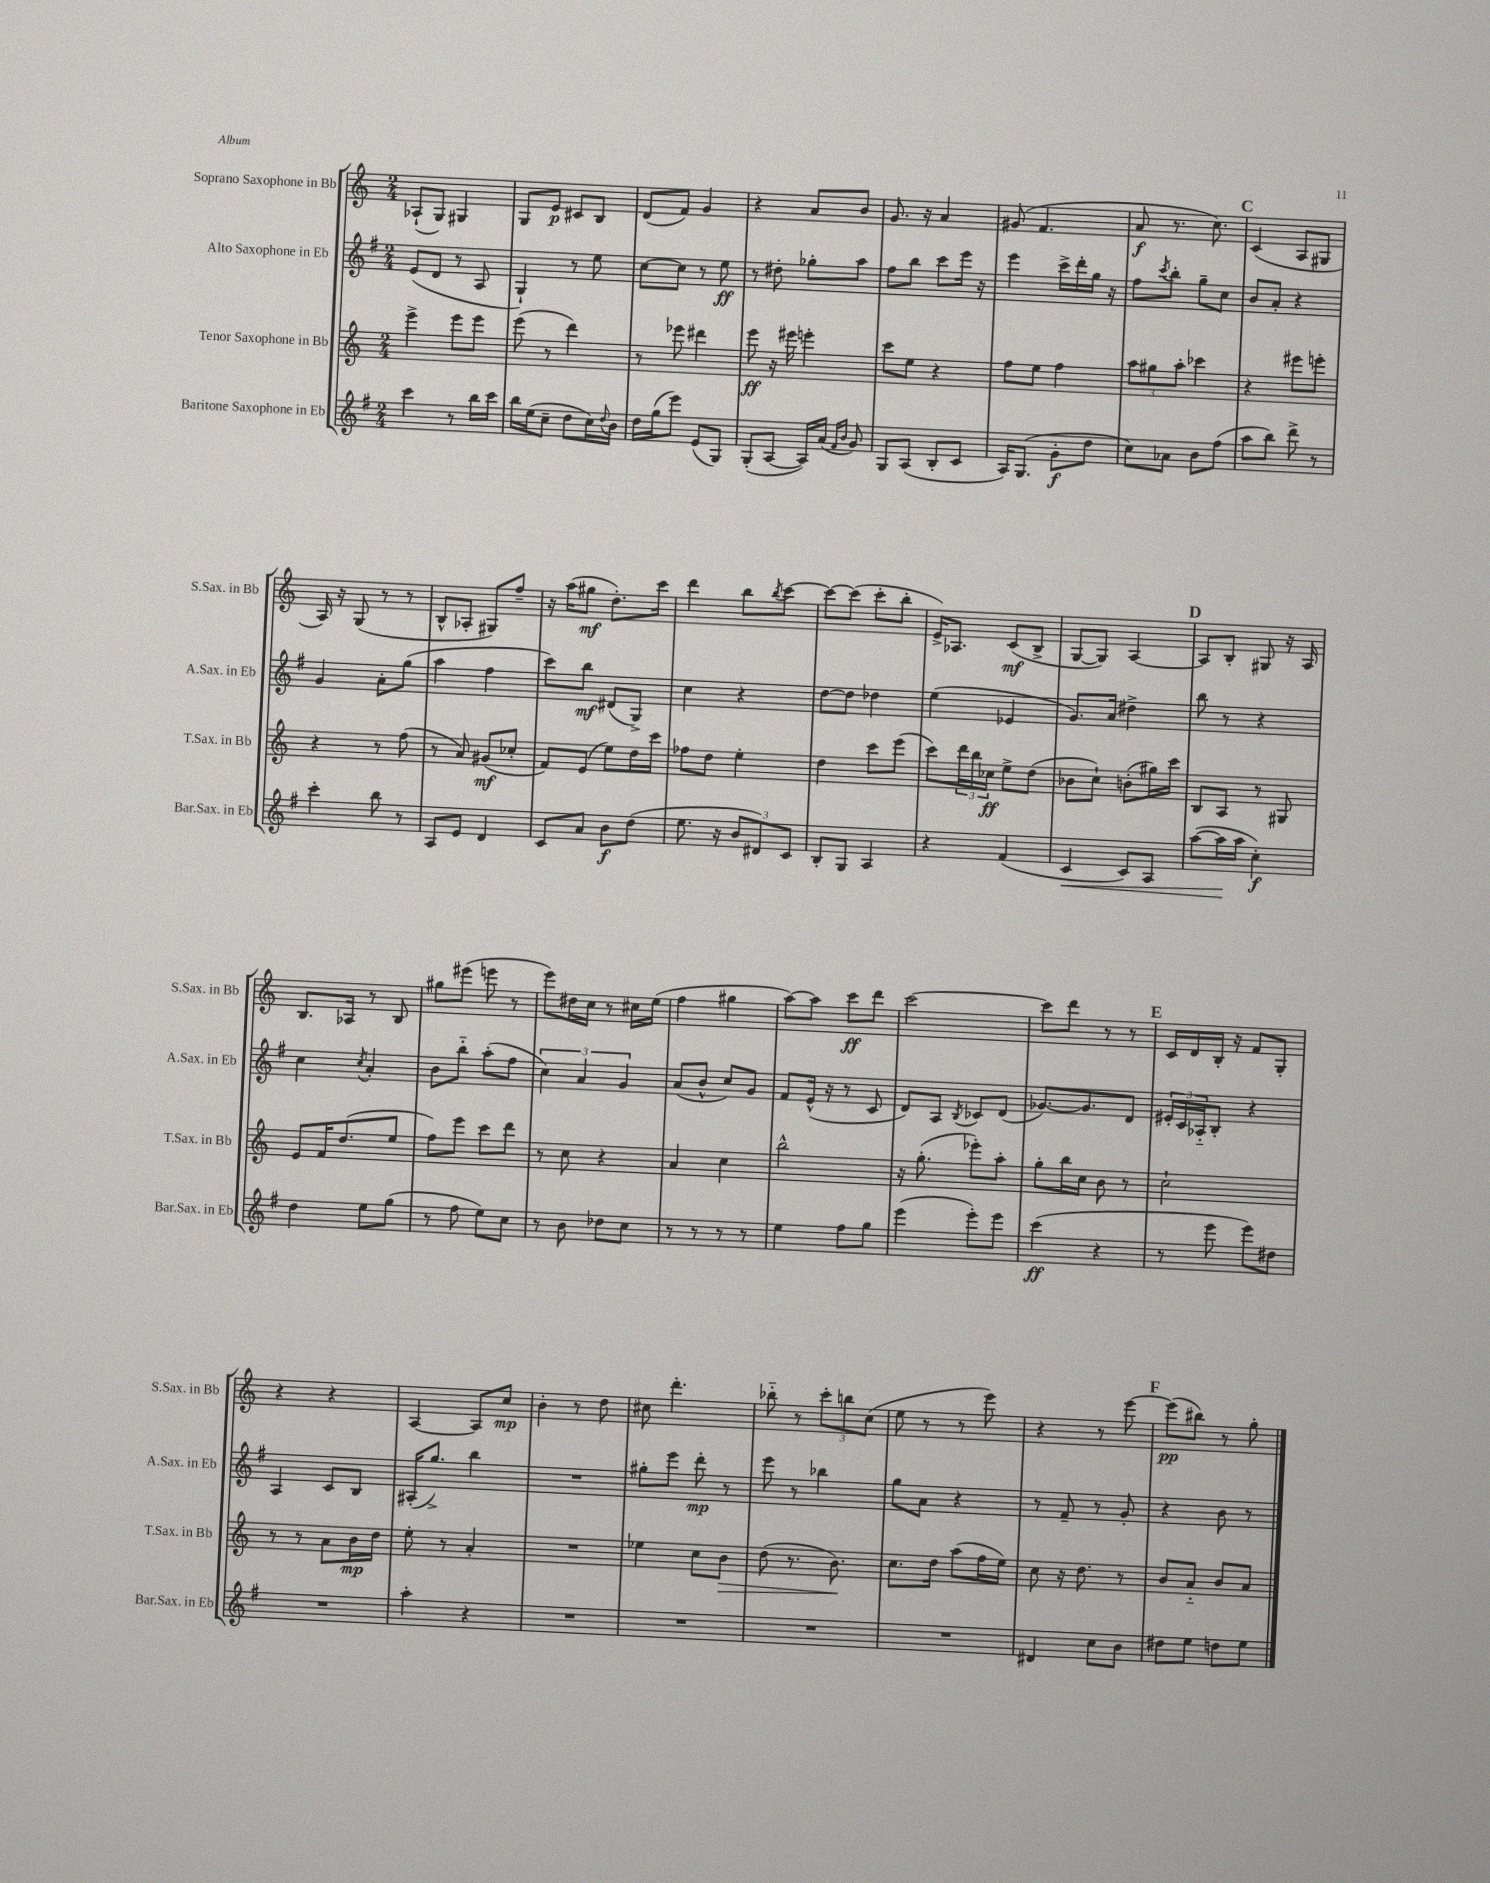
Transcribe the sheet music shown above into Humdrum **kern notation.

**kern	**kern	**kern	**kern
*staff4	*staff3	*staff2	*staff1
*clefG2	*clefG2	*clefG2	*clefG2
*k[f#]	*k[]	*k[f#]	*k[]
*M2/4	*M2/4	*M2/4	*M2/4
4ccc\	4eee^\	(8e/L	(8A-`/L
.	.	8d/J	8G/J)
8r	8eee\L	8r	4G#/
16bb\LL	8eee\J	8A/	.
16ccc\JJ	.	.	.
=	=	=	=
16bb\LL	(8eee\	4G`/)	8G/L
(16ee\J	.	.	.
8cc~\J	8r	.	8e/J
8dd\L	4ddd\)	8r	8c#/L
16cc\L)	.	8ee\	8B/J
8qqdd/	.	.	.
16b\JJ	.	.	.
=	=	=	=
16dd\LL	8r	[8cc\L	(8d/L
(16gg\J	.	.	.
8eee\J)	8eee-\	8cc\]J	8f/J)
(8e/L	4ddd#\	8r	4g/
8G/J)	.	8ee\	.
=	=	=	=
(8G'/L	8eee\	8r	4r
[8A/J	16r	8dd#'\	.
.	16eee#\	.	.
16A/]LL)	4eee'\	8gg-'\L	8a/L
(16a/JJ	.	.	.
16qqf#/LL	.	.	.
16qqb/JJ	.	.	.
8g/)	.	8aa\J	8b/J
=	=	=	=
8G/L	8ccc\L	8ff#\L	8.g/
(8A/J	8ee\J	8bb\J	.
.	.	.	16r
8B'/L	4r	8ccc\L	4a/
8c/J	.	16eee\Jk	.
.	.	16r	.
=	=	=	=
16A/LK)	8ff\L	4eee\	(8g#/
(8.G/J	.	.	.
.	8ee\J	.	4.f/
8g'\L	4ff\	16ccc^\LL	.
.	.	16ddd'\	.
8dd\J	.	16gg\JJ	.
.	.	16r	.
=	=	=	=
8cc\L)	12aa\L	8ff#\L	8a/
.	12gg#\	.	.
.	.	8qccc/	.
8a-\J	.	8bb'\J	8.r
.	12aa'\J	.	.
8b\L	4ccc-\	8gg~\L	.
.	.	.	8.cc\)
(8ff#\J	.	8cc\J	.
=	=	=	=
8aa\L	4r	8b/L	(4c/
8bb\J)	.	8a'/J	.
8ddd^\	8eee#\L	4r	8A/L
8r	8eee'\J	.	8G#/J
=	=	=	=
4ccc'\	4r	4g/	16A/)
.	.	.	16r
.	.	.	(8G/
8bb\	8r	8a'\L	8r
8r	(8ff\	(8gg\J	8r
=	=	=	=
8A/L	8r	4aa\	8B^^/L
8e/J	8a/)	.	8A-'/J
4d/	(8g#/L	4ff#\	8G#/L)
.	8cc-'/J	.	8ff~/J
=	=	=	=
8c/L	8f/L)	8ccc\L)	16r
.	.	.	(16aa\LK
8a/J	(8e/J	8bb\J	8gg#\J
8b\L	8ee\L)	(8d#/L	8.dd'\L)
(8dd\J	16dd\L	8G^/J)	.
.	16ccc\JJ	.	16ccc\Jk
=	=	=	=
8.ee\	8ff-\L	4cc\	4ddd\
.	8dd\J	.	.
16r	.	.	.
12b/L	4ee'\	4r	8bb\L
12d#/)	.	.	.
.	.	.	8qbb/
.	.	.	[8ccc\J
12c/J	.	.	.
=	=	=	=
8B'/L	4dd\	[8dd\L	8ccc\_L
8G/J	.	8dd\]J	(8ccc\]J
4A/	8ccc\L	4dd-\	8ccc'\L
.	(8eee\J	.	8bb'\J
=	=	=	=
4r	8ccc\L)	(4ee\	16e^/LK)
.	.	.	8.A-/J
.	24ddd\L	.	.
.	24bb\	.	.
.	24cc-\JJ	.	.
(4f#/	8ee^\L	4e-/	(8c/L
.	(8dd\J	.	8B^/J
=	=	=	=
4c/	8b-\L	8.g/L)	[8G/L
.	8cc`\J)	.	8G/]J)
.	.	16a/Jk	.
8c/L)	(8b'\L	4dd#^\	[4A/
8A/J	16gg#\L)	.	.
.	16ccc\JJ	.	.
=	=	=	=
([8aa\L	8B/L	8bb\	8A/]L
16aa\]L	8A/J	8r	8B'/J
16aa\JJ	.	.	.
4cc'\)	8r	4r	8G#/
.	8G#/	.	16r
.	.	.	16A/
=	=	=	=
4dd\	8e/L	4cc\	8.B/L
.	16f/K	.	.
.	(8.dd/	.	16A-/Jk
.	.	8qcc/	.
8ee\L	.	4a'/	8r
(8gg\J	8ee/J	.	8B/
=	=	=	=
8r	8ff\L)	8b\L	8gg#\L
8ff#\	8eee\J	8bb'~\J	(8eee#\J
8ee\L)	8ccc\L	(8aa'\L	8eee\
8cc\J	8ddd\J	8ff#\J	8r
=	=	=	=
8r	8r	6cc\)	8eee\L)
8b\	8cc\	.	16dd#\L
.	.	6a/	.
.	.	.	16cc\JJ
8dd-\L	4r	.	8r
.	.	6g/	.
8cc\J	.	.	16cc#\LL
.	.	.	(16ee\JJ
=	=	=	=
8r	4a/	(8a/L	4ff\
8r	.	8b^^/J	.
8r	4cc\	8cc/L)	4gg#\
8r	.	8g/J	.
=	=	=	=
4ee\	2bb^^\	8f#/L	[8aa\L)
.	.	(16e^^/Jk	8aa\]J
.	.	16r	.
8ff#\L	.	8r	8ccc\L
8gg\J	.	8c/	8ddd\J
=	=	=	=
(4eee\	16r	8d/L)	[2ccc\
.	(8.gg'\	.	.
.	.	8A/J	.
.	.	8qB/	.
8eee'\L)	8eee-'\L)	8c-/L	.
8eee\J	8aa'\J	(8d/J	.
=	=	=	=
(4ccc\	8gg'\L	[8.g-/L)	8ccc\]L
.	16bb\L	.	8ddd\J
.	16cc\JJ	8.g-/]	.
4r	8b\	.	8r
.	8r	8d/J	8r
=	=	=	=
8r	2cc`\	24e#'/LL	16c/LL
.	.	24c/	.
.	.	.	16d/
.	.	24A-'~/J	.
8eee\	.	8B'/J	16B'/JJ
.	.	.	16r
8eee\L)	.	4r	8f/L
8dd#\J	.	.	8G'/J
=	=	=	=
2r	8r	4A/	4r
.	8r	.	.
.	8a\L	8c/L	4r
.	16b\L	8B/J	.
.	16dd\JJ	.	.
=	=	=	=
4aa'\	8ee'\	(16A#'/LK	[4A/
.	.	8.gg^/J)	.
.	8r	.	.
4r	4a'/	4bb\	8A/]L
.	.	.	8cc/J
=	=	=	=
2r	2r	2r	4b'\
.	.	.	8r
.	.	.	8dd\
=	=	=	=
2r	4ee-\	8gg#'\L	8cc#\
.	.	8eee\J	4.ddd'\
.	8cc\L	8ddd'\	.
.	8b\J	8r	.
=	=	=	=
2r	(8dd\	8eee\	8bb-'~\
.	8.r	8r	8r
.	.	4bb-\	12ccc'\L
.	8.b\)	.	.
.	.	.	12bb\
.	.	.	(12cc\J
=	=	=	=
2r	8.cc\L	8gg\L	8ee\
.	.	8a\J	8r
.	16dd\Jk	.	.
.	(8aa\L	4r	8r
.	16ff\L	.	8eee\)
.	16ee\JJ)	.	.
=	=	=	=
4d#/	8cc\	8r	4r
.	16r	8f#~/	.
.	8.dd\	.	.
8cc\L	.	8r	8r
8b\J	8r	8g'/	[8eee\
=	=	=	=
8dd#\L	8b/L	4r	(8eee\]L
8ee\J	8a'~/J	.	8bb#\J)
8dd\L	8b/L	8b\	8r
8ee\J	8a/J	8r	8gg'\
==	==	==	==
*-	*-	*-	*-
